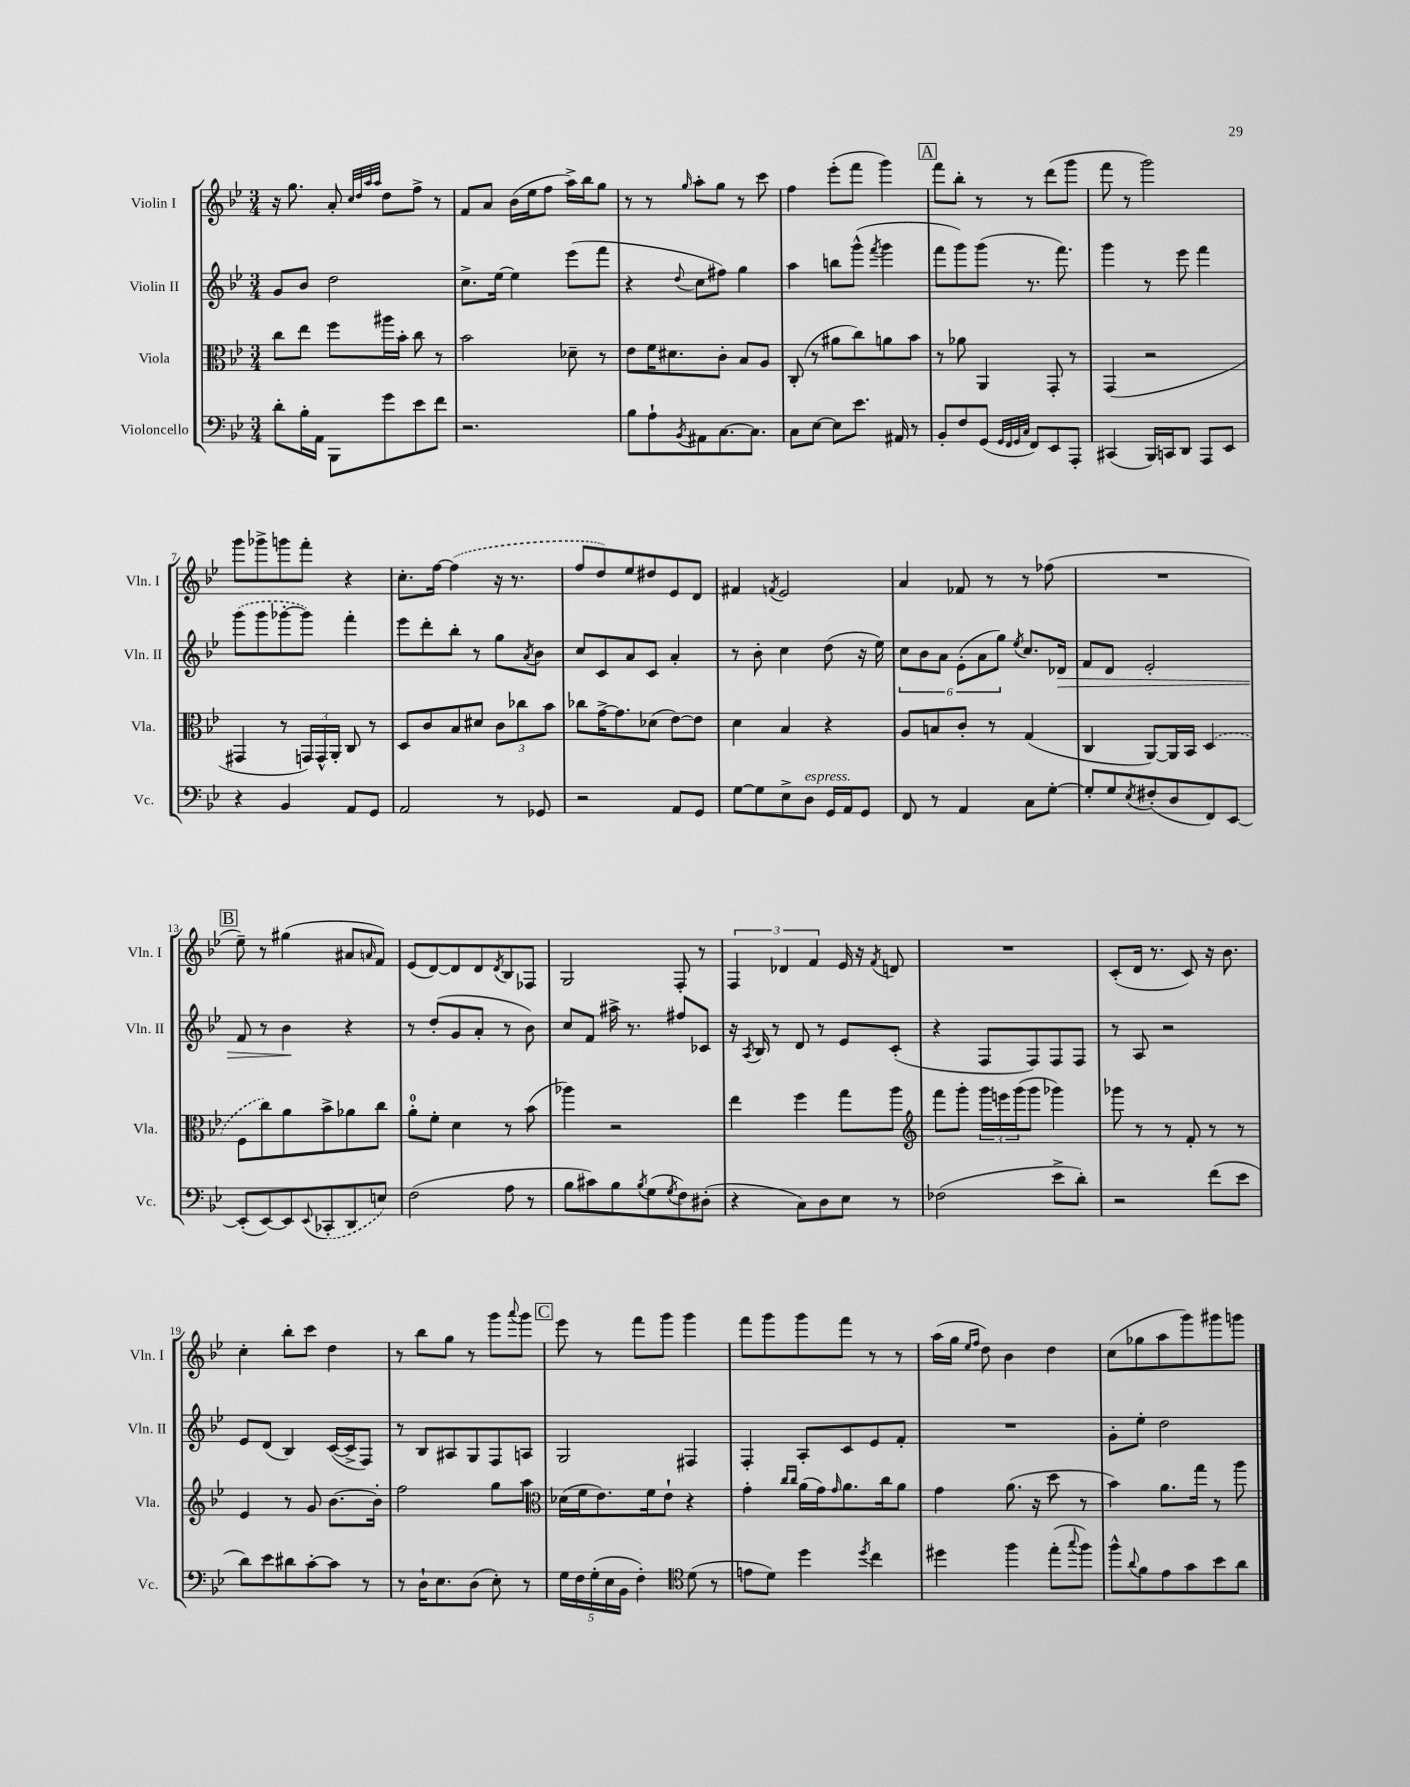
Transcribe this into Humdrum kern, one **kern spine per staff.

**kern	**kern	**kern	**kern
*staff4	*staff3	*staff2	*staff1
*clefF4	*clefC3	*clefG2	*clefG2
*k[b-e-]	*k[b-e-]	*k[b-e-]	*k[b-e-]
*M3/4	*M3/4	*M3/4	*M3/4
8d'	8cc	8g	16r
.	.	.	8.gg
16B-'	8ee-	8b-	.
16AA	.	.	.
8BBB-	8ff	2dd	8a'
.	.	.	32qqcc
.	.	.	32qqdd
.	.	.	32qqaa
.	.	.	32qqaa
8g	16aa#	.	8dd
.	16b-'	.	.
8e-	8cc	.	8ff^
8f	8r	.	8r
=	=	=	=
2.r	2b-	8.cc^	8f
.	.	.	8a
.	.	[16ee-	.
.	.	4ee-]	(16b-
.	.	.	16ee-
.	.	.	8ff
.	8d-~	(8eee-	16aa^)
.	.	.	16bb-
.	8r	8fff	8gg
=	=	=	=
8B-	8e-	4r	8r
8A`	16f	.	8r
.	8.d#	.	.
8qBB-	.	8qqdd	16qqgg
8AA#	.	8cc	8aa'
[8.C	8c'	8ff#)	8gg
.	8B-	4gg	8r
8.C]	.	.	.
.	8A	.	8ccc
=	=	=	=
8C	(8C'	4aa	4ff
[8E-	8r	.	.
8E-]	8a#	8bb	(8eee-'
8.e-	8cc)	(8ggg^^	8fff
.	.	8qfff	.
.	8a	4ggg	4ggg)
16AA#	.	.	.
8r	8b-	.	.
=	=	=	=
8BB-'	8r	8fff	8fff
8F	8a-	8ggg)	8bb-'
(8GG	4AA	(8ggg	8r
32qqGG	.	.	.
32qqFF	.	.	.
32qqGG	.	.	.
32qqC	.	.	.
8FF)	.	8.r	8r
8EE-	8GG'	.	(8ddd
.	.	8.fff)	.
8AAA'	8r	.	8ggg
=	=	=	=
(4CC#	(4GG	4ggg	8fff
.	.	.	8r
16BBB-)	2r	8r	2ggg)
16CC	.	.	.
8DD	.	8eee-	.
8AAA	.	4fff	.
8EE-	.	.	.
=	=	=	=
4r	4GG#	(8ggg	8ggg
.	.	8ggg	8ggg-^
4BB-	8r	[8ggg-'	8ggg
.	24GG)	8ggg-])	8fff'
.	24GG^^	.	.
.	24AA'	.	.
8AA	8C	4fff'	4r
8GG	8r	.	.
=	=	=	=
2AA	8D	8eee-	8.cc'
.	8c	8ddd'	.
.	.	.	[16ff
.	8B-	8bb-'	(4ff]
.	8d#	8r	.
8r	12c	8gg	16r
.	.	.	8.r
.	12cc-	.	.
.	.	8qa	.
8GG-	.	8b-	.
.	12b-	.	.
=	=	=	=
2r	8cc-	8cc	8ff
.	[16g^	8c	8dd)
.	8.g]	.	.
.	.	8a	8ee-
.	(8d-	8c	8dd#
8AA	[8e-)	4a'	8e-
8GG	8e-]	.	8d
=	=	=	=
[8G	4d	8r	4f#
8G]	.	8b-'	.
.	.	.	8qf
8E-^	4B-	4cc	2e-
8D	.	.	.
16GG	4r	(8dd	.
16AA	.	.	.
8GG	.	16r	.
.	.	16ee-)	.
=	=	=	=
8FF	8A	12cc	4a
.	.	12b-	.
8r	8B	.	.
.	.	12a	.
4AA	8c'	(12e-'	8f-
.	.	12a	.
.	8r	.	8r
.	.	12gg)	.
.	.	8qee-	.
8C	(4G	8.cc	8r
[8G'	.	.	(8ff-
.	.	16d-	.
=	=	=	=
8G']	4C	8f	2.r
8G	.	8d	.
8qE-	.	.	.
(8F#'	[8AA)	2e-'	.
8D	16AA]	.	.
.	16BB-	.	.
8FF)	(4D	.	.
[8EE-	.	.	.
=	=	=	=
(8EE-']	8F	8f	8ee-~)
[8EE-)	8cc)	8r	8r
8EE-]	8a	4b-	(4gg#
8qqEE-	.	.	.
(8CC-'	8b-^	.	.
8DD	8a-	4r	8a#
.	.	.	16qqa
8E)	8cc	.	8f)
=	=	=	=
(2F	8a'	8r	(8e-
.	8f'	(8dd'	[8d)
.	4d	8g	8d]
.	.	8a'	8d
.	.	.	8qd
8A	8r	8r	8B-
8r	(8b-	8b-)	8F-
=	=	=	=
8B-	4aa-)	8cc	2G
8c#)	.	8f	.
8B-	2r	16aa#^	.
.	.	8.r	.
8qB-	.	.	.
(8G	.	.	.
8qG	.	.	.
8F)	.	8ff#	8F'
(8D#'	.	8c-	8r
=	=	=	=
4r	4ee-	16r	6F
.	.	8qA	.
.	.	16B-	.
.	.	8r	.
.	.	.	6d-
8C)	4ff	8d	.
.	.	.	6f
8D	.	8r	.
8E-	8gg	8e-	16e-
.	.	.	16r
.	.	.	8qf
8r	8aa	(8c'	8d
=	=	=	=
*	*clefG2	*	*
(2F-	8fff	4r	2.r
.	8ggg'	.	.
.	24ggg	8F	.
.	24eee	.	.
.	(24ggg	.	.
.	8ggg	8F)	.
8e-^	4ggg-)	8F	.
8d')	.	8F	.
=	=	=	=
2r	8ggg-	8r	(8c'
.	8r	8A	16d
.	.	.	8.r
.	8r	2r	.
.	8f'	.	8c)
(8f	8r	.	16r
.	.	.	8.b-
8e-	8r	.	.
=	=	=	=
8d)	4e-	8e-	4cc'
8e-	.	(8d	.
8d#	8r	4B-)	8bb-'
[8c'	8g	.	8ccc
8c]	[8.b-	([16c	4dd
.	.	16c^]	.
8r	.	8F)	.
.	16b-']	.	.
=	=	=	=
8r	2ff	8r	8r
16D`	.	8B-	8bb-
8.E-	.	.	.
.	.	8A#	8gg
(8D	.	8G	8r
8E-')	8gg	8F	8ggg
.	.	.	8qqaaa
8r	8aa	8A	8ggg
=	=	=	=
*	*clefC3	*	*
20G	(16d-	2G	8eee-
20F	.	.	.
.	16f	.	.
(20G'	.	.	.
.	8.e-)	.	8r
20E-	.	.	.
20BB-	.	.	.
4F')	.	.	8fff
.	16f	.	.
.	8e-`	.	8ggg
*clefC4	*	*	*
(8d	4r	4F#	4ggg
8r	.	.	.
=	=	=	=
8e	4g'	4F'	8fff
8d)	.	.	8ggg
.	16qqcc	.	.
.	16qqcc	.	.
4dd	(16a	8A'	8ggg
.	16g)	.	.
.	16qqg	.	.
.	8.a	8c	8fff
8qdd	.	.	.
4cc	.	8e-	8r
.	16cc	.	.
.	8a	8f'	8r
=	=	=	=
4dd#	4g	2.r	(16aa
.	.	.	16gg
.	.	.	16qqee-
.	.	.	16qqff
.	.	.	8dd)
4ff	(8.a	.	4b-
.	16r	.	.
(8ee-'	8dd	.	4dd
8qqgg	.	.	.
8ff)	8r	.	.
=	=	=	=
8ff^^	4b-)	8g'	(8cc
8qqa	.	.	.
8f	.	8ee-'	8gg-
8e-	8.a	2dd	8aa
8g	.	.	8ggg)
.	16gg	.	.
8b-	8r	.	8ggg#
8a	8aa	.	8ggg
==	==	==	==
*-	*-	*-	*-
